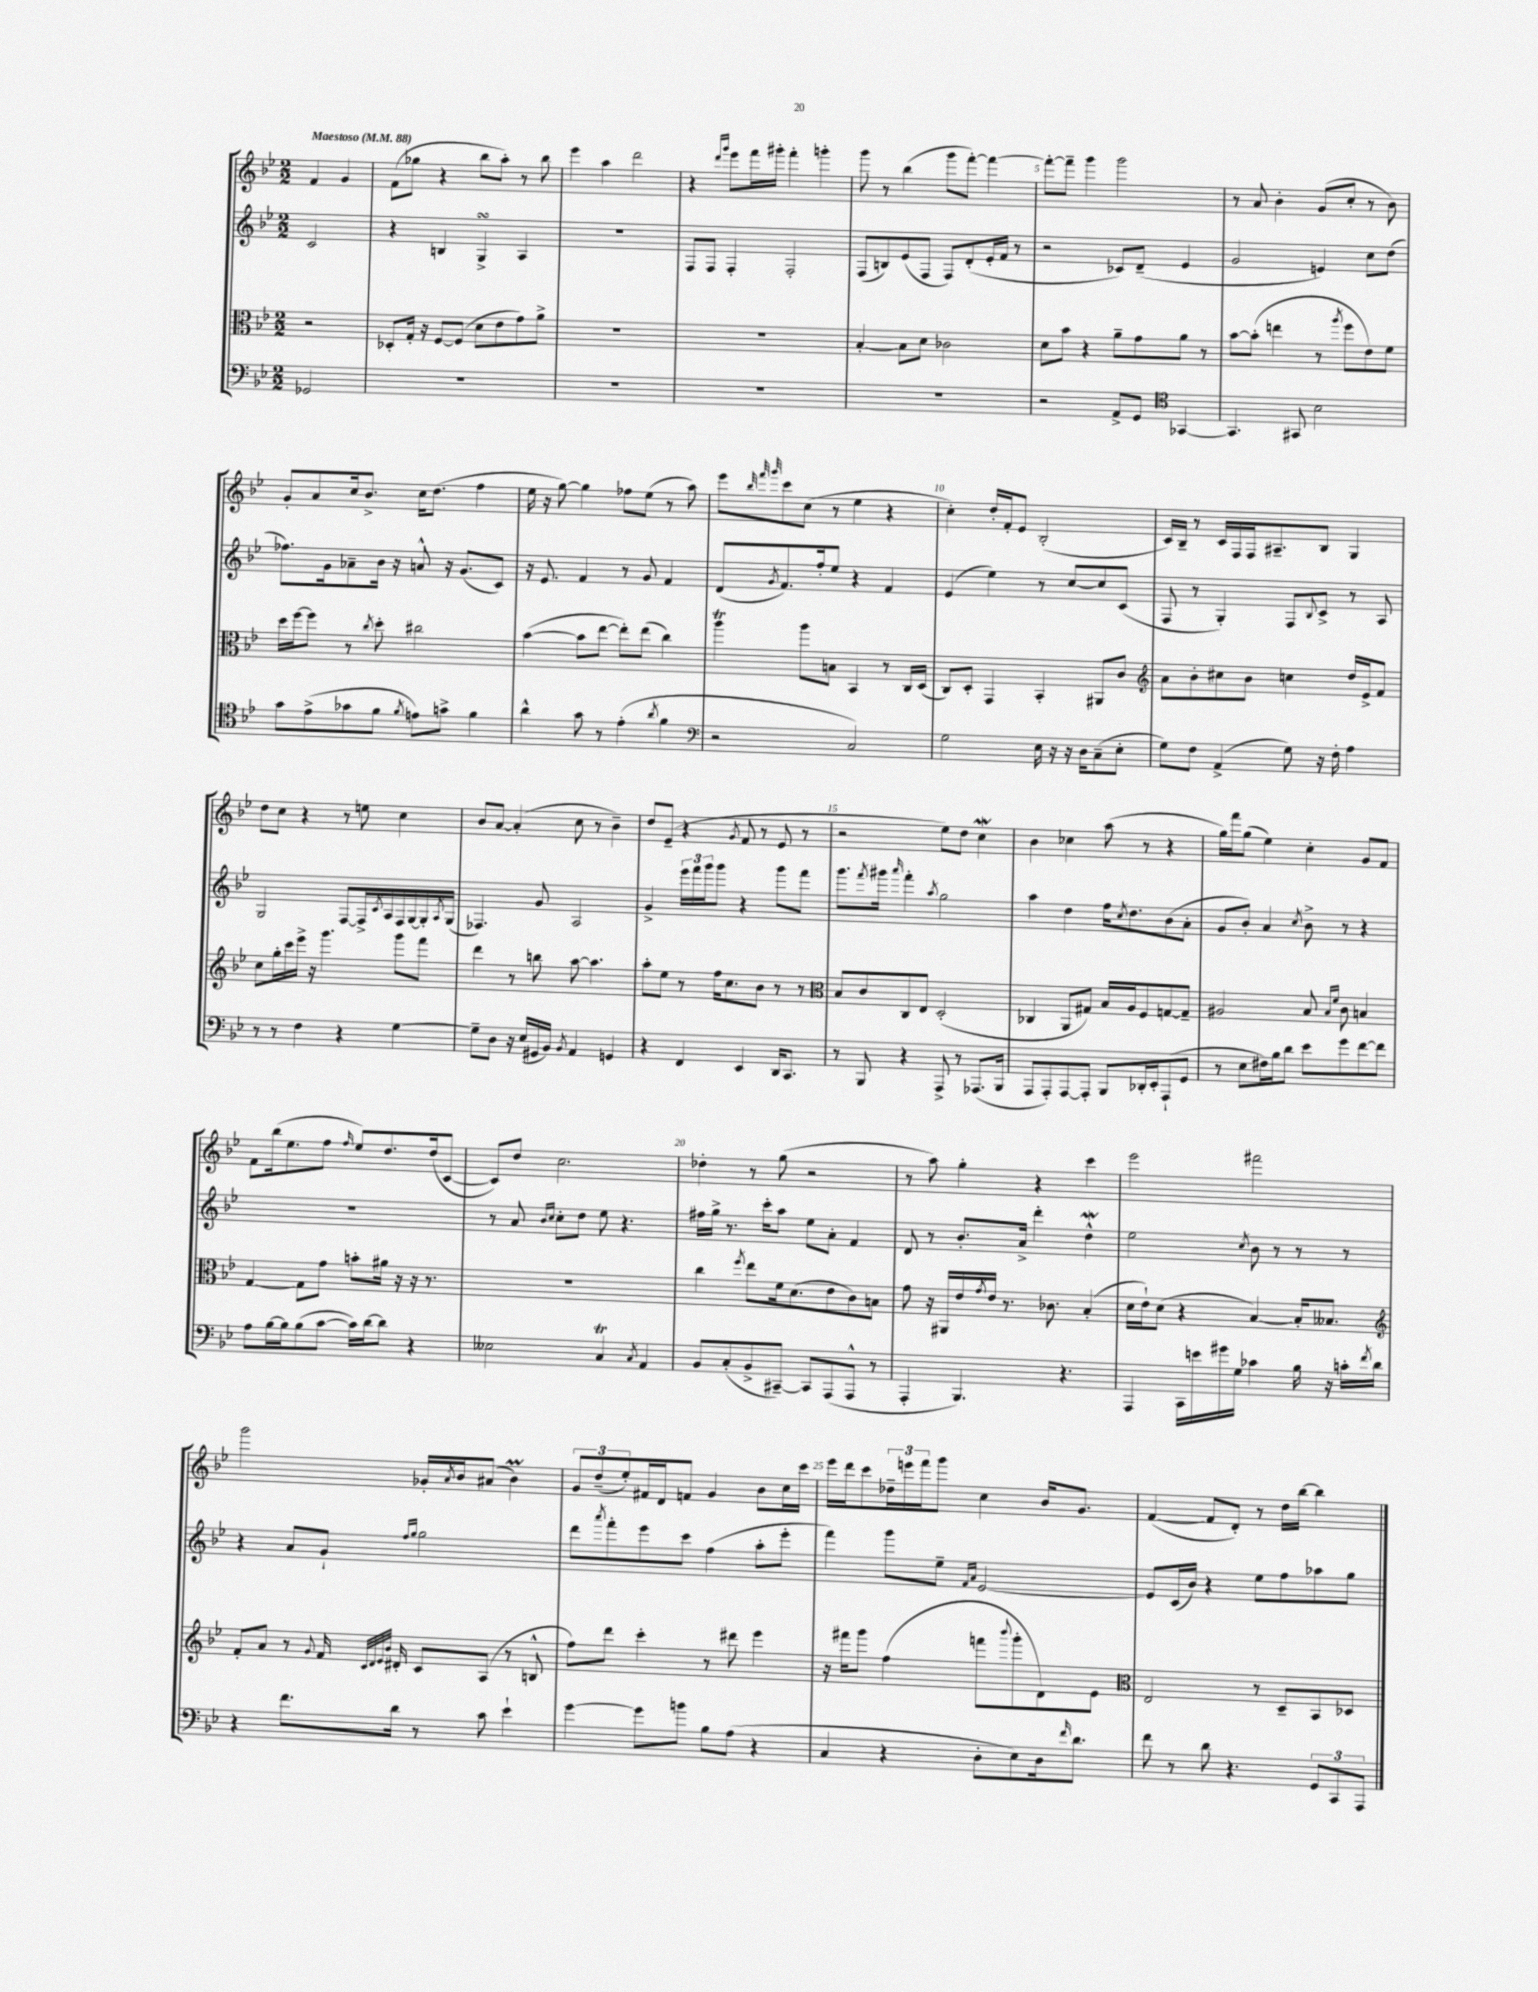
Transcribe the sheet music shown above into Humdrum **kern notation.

**kern	**kern	**kern	**kern
*staff4	*staff3	*staff2	*staff1
*clefF4	*clefC3	*clefG2	*clefG2
*k[b-e-]	*k[b-e-]	*k[b-e-]	*k[b-e-]
*M2/2	*M2/2	*M2/2	*M2/2
*MM88	*MM88	*MM88	*MM88
2GG-	2r	2c	4f
.	.	.	4g
=	=	=	=
1r	8D-'	4r	(8f
.	16G'	.	8gg-
.	16r	.	.
.	[8F	4B	4r
.	(8F]	.	.
.	8d	4G^	8bb-
.	8e-	.	8aa')
.	8g)	4A	8r
.	8a^	.	8bb-
=	=	=	=
1r	1r	1r	4eee-
.	.	.	4aa
.	.	.	2ddd
=	=	=	=
1r	1r	8F	4r
.	.	8F	.
.	.	.	16qqddd
.	.	.	16qqggg
.	.	4F'	8eee-
.	.	.	16fff
.	.	.	16ggg#'
.	.	2F'	4fff'
.	.	.	4ggg'
=	=	=	=
1r	[4B-'	(8F	8ggg
.	.	8B)	8r
.	8B-]	(8e-	(4bb-
.	8d	8F	.
.	2c-	8F)	8ggg
.	.	(8d'	[8fff')
.	.	16e-'	4fff_
.	.	16f	.
.	.	8r	.
=	=	=	=
2r	8d	2r	8fff'_
.	8b-	.	8fff~]
.	4r	.	4ggg
8AA^	8a~	8c-)	2ggg
8GG	8g	(8d~	.
*clefC4	*	*	*
[4GG-	8a	4e-	.
.	8r	.	.
=	=	=	=
4.GG-]	[8b-	2g	8r
.	(8b-']	.	8a
.	4ee	.	4b-'
8GG#	.	.	.
2B-	8r	4e)	(8g
.	8qaa	.	.
.	8ff	.	8cc'
.	8e-)	8cc	8r
.	8f	(8dd	8b-)
=	=	=	=
8g	16dd	8.ff-)	8g'
.	[16ff	.	.
(8e-^	8ff]	.	8a
.	.	16g	.
8g-	8r	8a-~	16cc
.	.	.	8.b-^
.	8qcc	.	.
8f	8dd'	16b-	.
.	.	16r	.
8qf	.	.	.
8e)	2cc#	8a^^	16cc
.	.	.	(8.dd
8g^	.	16r	.
.	.	(8.g	.
4f	.	.	4ff
.	.	8c)	.
=	=	=	=
4a^^	([4b-	16r	16ee-
.	.	8.e-	16r
.	.	.	[8gg)
8g	8b-]	4f	4gg]
8r	[8ee-	.	.
(4e-'	8ee-'])	8r	8ff-
.	(8ee-	8g	(8ee-
8qa	.	.	.
4f	4cc)	4f	8r
.	.	.	8aa)
=	=	=	=
*clefF4	*	*	*
2r	4aa	(8d	8eee-
.	.	.	32qqbb-
.	.	.	32qqfff
.	.	8qg	32qqggg
.	.	8.f)	8ccc
.	8aa	.	(8cc
.	.	16ff'	.
.	8B	8ee-	8r
2C)	4BB-	4r	4ee-
.	8r	4f	4r
.	16C	.	.
.	(16D	.	.
=	=	=	=
2G	8C)	(4e-	4cc')
.	8D'	.	.
.	4GG	4ee-)	16dd'
.	.	.	16f'
.	.	.	8e-
16E-	4BB-'	8r	(2B-'
16r	.	.	.
16r	.	[8cc	.
16D	.	.	.
(8C~	8AA#	8cc]	.
8E-'	8c	(8c	.
=	=	=	=
*	*clefG2	*	*
8G)	8a	8F	16c)
.	.	.	16B-~
8F	8b-'	8r	8r
(4AA^	8cc#	4G')	16c
.	.	.	16F
.	8b-	.	16F
.	.	.	8.A#~
8G)	4cc	8F	.
.	.	8qqB-	.
16r	.	8c^	8B-
16F'	.	.	.
4A	16dd	8r	4G
.	16e-^	.	.
.	8f	8A	.
=	=	=	=
8r	8cc	2G	8dd
8r	16gg'	.	8cc
.	16ccc	.	.
4F	16eee-^	.	4r
.	16r	.	.
.	4.ggg	.	.
4r	.	[8F	8r
.	.	16F^]	8ee
.	.	8qc	.
.	.	16A	.
[4G	8ggg	16F	4cc
.	.	[16G	.
.	8fff	16G']	.
.	.	8qA	.
.	.	(16G	.
=	=	=	=
8G~]	4ddd	4.F-)	8b-
8D	.	.	[8a
16r	8r	.	(4a']
(16E-	.	.	.
16GG#	8bb	8g	.
16BB-)	.	.	.
8qBB-	.	.	.
4AA	[8aa	2A	8cc
.	4.aa]	.	8r
4GG	.	.	4b-~)
=	=	=	=
4r	8aa'	4g^	8dd
.	8ee-	.	(8e-~
4FF	8r	24eee-	4r
.	.	24fff	.
.	.	24ggg	.
.	16ff	8ggg	.
.	8.cc	.	.
.	.	.	8qg
4EE-	.	4r	8f
.	8b-	.	8r
16DD	8r	8ggg	8e-
8.CC	.	.	.
.	8r	8fff	8r
=	=	=	=
*	*clefC3	*	*
8r	8B-	8.ggg	2r
8BBB-	8c	.	.
.	.	8qfff	.
.	.	16ggg#	.
.	.	16qqaaa	.
4r	8C	4fff'	.
.	8E-	.	.
.	.	8qaa	.
8AAA^	(2D'	2gg	8ee-)
8r	.	.	8dd
(8.AAA-	.	.	4cc
16BBB-	.	.	.
=	=	=	=
8AAA	4C-	4aa	4b-
8AAA')	.	.	.
[8AAA	8AA	4dd	4cc-
8AAA']	8G#)	.	.
8BBB-	16B-	16ff	(8aa
.	.	8qcc	.
.	16A	8.dd	.
16DD-'	8F	.	8r
16EE-'	.	.	.
(8AAA`	[8G	(8b-	4r
8GG	8G~]	8a'	.
=	=	=	=
8r	2A#	8g	16gg)
.	.	.	16fff
8E-	.	8b-')	(8gg
16F#)	.	4a	4ee-)
16B-	.	.	.
8d	.	.	.
.	.	8qcc	.
8e-	8B-	8b-^	4cc'
.	16qqB-	.	.
.	16qqf	.	.
8g	8c	8r	.
[8f	4B	4r	8g
8f]	.	.	8f
=	=	=	=
8A	[4G	1r	8f
[16B-	.	.	(16bb-
16B-]	.	.	8.ee-
(8B-	8G]	.	.
[8c	8g	.	8ff
.	.	.	16qqff
16c])	8b'	.	8ee-)
[16d	.	.	.
8d]	16a#	.	8.dd
.	16r	.	.
4r	16r	.	.
.	8.r	.	(16dd
.	.	.	[8c
=	=	=	=
2E--	1r	8r	8c])
.	.	8a	8dd
.	.	16qqb-	.
.	.	16qqcc	.
.	.	8cc'	2.cc
.	.	8dd	.
4C	.	8ee-	.
.	.	4.r	.
8qC	.	.	.
4AA	.	.	.
=	=	=	=
8BB-	4cc	16ff#	4dd-'
.	.	16gg^	.
(8C'	.	8.r	.
.	8qff	.	.
8BB-^	8ee-	.	8r
.	.	16ccc'	.
[8CC#~)	16f	8aa	(8gg
.	(8.d	.	.
8CC#]	.	8ee-	2r
(8AAA	8e-	8a'	.
8AAA^^	8c)	4f	.
8r	8B	.	.
=	=	=	=
4AAA'	8g	8d	8r
.	16r	8r	8aa)
.	16AA#	.	.
4.BBB-)	16e-	8.b-'	4gg'
.	8qg	.	.
.	16e-	.	.
.	8.r	.	.
.	.	16a^	.
.	.	4ddd'	4r
.	8.c-	.	.
4.r	.	.	.
.	(4B-'	4dd^^	4ccc
=	=	=	=
4AAA	16d	2ee-	2eee-
.	16e-`)	.	.
.	(8d	.	.
16CC	4r	.	.
16e	.	.	.
16g#	.	.	.
16G	.	.	.
.	.	8qcc	.
4c-	[4B-)	8b-	2fff#
.	.	8r	.
16B-	16B-']	8r	.
16r	8.B--	.	.
16c'	.	8r	.
8qf	.	.	.
16d	.	.	.
=	=	=	=
*	*clefG2	*	*
4r	8f'	4r	2ggg
.	8a	.	.
8.f	8r	8a	.
.	8qqg	.	.
.	16f	8g`	.
.	32qqc	.	.
.	32qqd	.	.
.	32qqe-	.	.
.	32qqb-	.	.
16d	16d#'	.	.
.	.	16qqff	.
.	.	16qqgg	.
8r	8c	2gg	16g-'
.	.	.	8qa
.	.	.	16b-
8c	(8A	.	(8a#
4e-`	8r	.	4b-)
.	8B^^	.	.
=	=	=	=
[4g	8ff)	8ddd	12g
.	.	.	(12dd~
.	.	8qaaa	.
.	8ddd	8fff'	.
.	.	.	12ee-')
8g]	4ccc'	8eee-	16f#
.	.	.	16d
8b	.	8ccc	8f
8B-	8r	(4ff	4g
(8A	8ddd#	.	.
4r	4eee-	8aa'	8b-
.	.	8eee-'	16cc
.	.	.	16ccc
=	=	=	=
4C	16r	4fff)	16eee-
.	16fff#	.	16ddd
.	8ggg	.	8ccc
4r	(4ff	8ggg	24dd-~
.	.	.	24eee
.	.	.	24fff
.	.	8ee-~	8ggg
.	.	16qqf	.
.	.	16qqa	.
8D'	8fff	[2e-	4cc
.	8qqbbb-	.	.
8E-)	8ggg'	.	.
16D	8d)	.	16b-
16qqf	.	.	.
8.d	.	.	8.g
.	8e-	.	.
=	=	=	=
*	*clefC3	*	*
8f	2E-	8e-]	([4f
8r	.	(16c	.
.	.	16b-)	.
8d	.	4r	8f]
4.r	.	.	8d')
.	8r	8ee-	8r
.	8D~	8ff	16dd
.	.	.	[16bb-
12GG	8BB-	8aa-	4bb-]
12CC	.	.	.
.	8D-	8gg	.
12AAA	.	.	.
==	==	==	==
*-	*-	*-	*-
